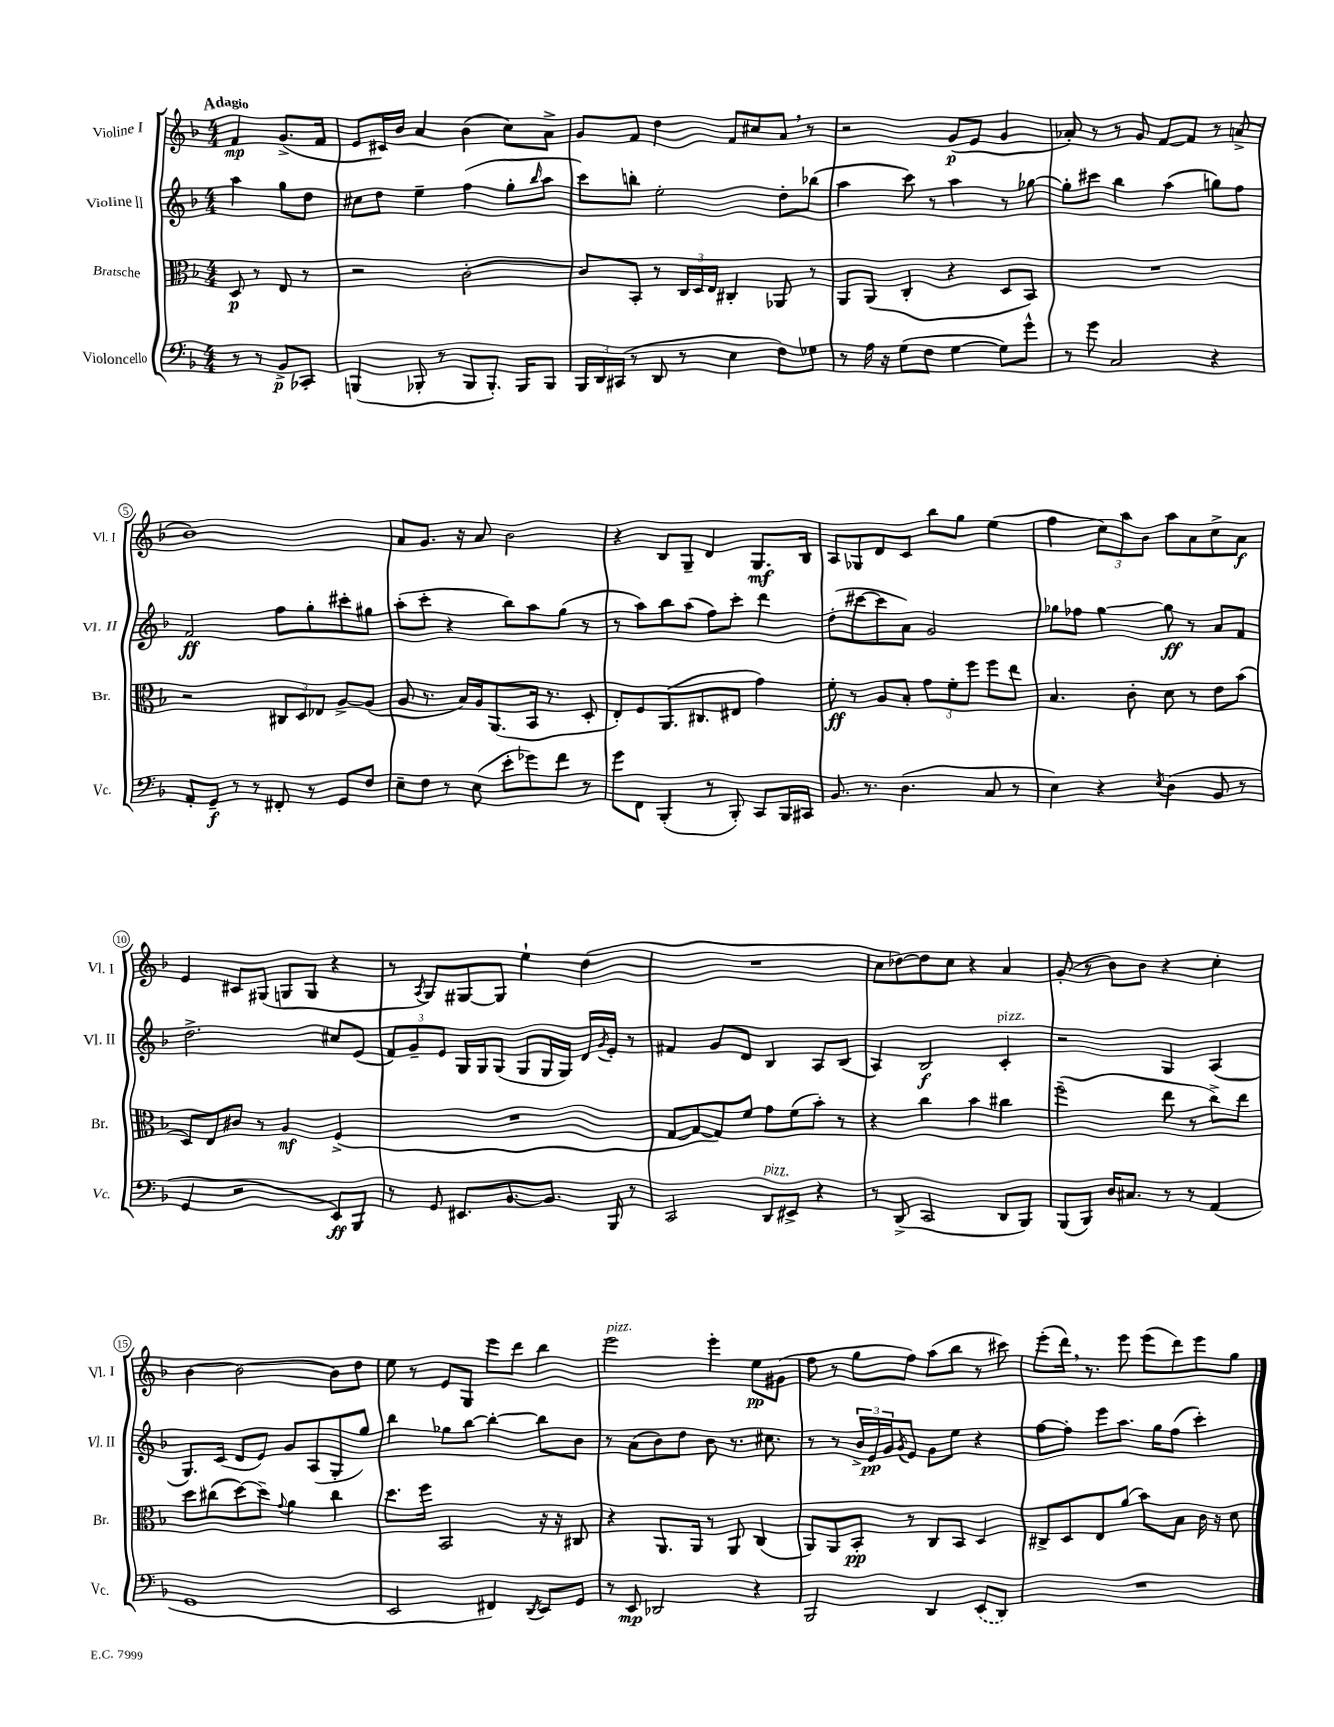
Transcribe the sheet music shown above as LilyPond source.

<<
\new StaffGroup <<
\new Staff = "s0" \with { instrumentName = "Violine I" shortInstrumentName = "Vl. I" } {
    \clef treble \key f \major \numericTimeSignature \time 4/4 \partial 2 \tempo "Adagio"
    f'4\mp g'8.->( f'16 |
    e'8 cis'16) bes'16 a'4 bes'4( c''8) a'8-> |
    g'8 f'8 d''4 f'8 cis''8 a'8 \breathe r8 |
    r2 g'8\p( e'8 g'4 |
    aes'8-.) r8 r8 g'8 f'8~ f'8 r8 a'8->( |
    bes'1) |
    a'8 g'8. r16 a'8 bes'2 |
    r4 bes8 g8-- d'4 g8.\mf bes16 |
    a8 ges8 d'8 c'8 bes''8 g''8 e''4( |
    f''4 \tuplet 3/2 { c''8) a''8 bes'8 } a''8 a'8 c''8-> a'8\f |
    e'4 cis'8 gis8( g8 g8 r4 |
    r8 \acciaccatura { a8 } g8) gis8~ gis8 e''4-! d''4( |
    R1 |
    c''8 des''8~) des''8 c''8 r4 a'4 |
    g'8-.( r8 bes'8) bes'8 r4 c''4-. |
    bes'4~ bes'2~ bes'8 d''8 |
    e''8 r8 e'8 g8 e'''8 d'''8 bes''4 |
    e'''2^\markup { \italic "pizz." } e'''4-. e''8\pp gis'8( |
    f''8 r8 g''8 f''8) a''8( bes''8 r8 cis'''8) |
    e'''8-.( d'''16) \breathe r8. e'''8 e'''8( d'''8) e'''8 g''8 \bar "|." |
}
\new Staff = "s1" \with { instrumentName = "Violine II" shortInstrumentName = "Vl. II" } {
    \clef treble \key f \major \numericTimeSignature \time 4/4 \partial 2
    a''4 g''8 d''8 |
    cis''8 d''8 e''4-- f''4( g''8-. \grace { bes''16 } a''8 |
    c'''8) b''8-. e''2-. d''8-. bes''8( |
    a''4 c'''8) r8 a''4 r8 ges''8~ |
    ges''8-. cis'''8 bes''4 a''4( g''8) f''8 |
    f'2\ff f''8 g''8-. cis'''8-. gis''8 |
    a''8-.( c'''8-. r4 bes''8) a''8 g''8( r8 |
    r8 a''8) bes''8 a''8( f''8) c'''8-. d'''4 |
    d''8-.( cis'''8~ cis'''8 a'8) g'2 |
    ges''8 fes''8 ges''4~ ges''8\ff r8 a'8 f'8 |
    d''2.-> cis''8 e'8( |
    \tuplet 3/2 { f'8) g'8-- e'8 } g16 g16 g8( g8 g16 g16) d'16 \acciaccatura { g'8 } e'16-. r8 |
    fis'4 g'8 d'8 bes4 a8 bes8( |
    a4) bes2\f c'4-.^\markup { \italic "pizz." } |
    r2 g4 a4( |
    g8.) c'16( d'8 e'8) g'8 a8( g8-. g''8) |
    bes''4 ges''8 bes''8~ bes''4~-. bes''8 bes'8 |
    r8 a'8( bes'8) d''8 bes'8 r8. cis''8. |
    r8 r8 \tuplet 3/2 { bes'16-> e'16\pp g'16 } \acciaccatura { g'8 } e'8 g'8 e''8 r4 |
    f''8~ f''8-. e'''8 a''8. g''16 f''8( c'''4-.) \bar "|." |
}
\new Staff = "s2" \with { instrumentName = "Bratsche" shortInstrumentName = "Br." } {
    \clef alto \key f \major \numericTimeSignature \time 4/4 \partial 2
    d8\p r8 e8 r8 |
    r2 c'2~-. |
    c'8 bes,8-. r8 \tuplet 3/2 { c16 d16 e16 } cis4-. aes,8 r8 |
    a,8 a,8( c4-. r4 d8 bes,8) |
    R1 |
    r2 \tuplet 3/2 { cis8 d8 ees8 } a8~-> a8( |
    a8 r8. bes16) a16 a,8.( bes,16 r8. d8-. |
    e8-.) f8 a,8.( cis8. eis8 g'4) |
    f'8-.\ff r8 a8 bes8-. \tuplet 3/2 { g'8 f'8-. f''8 } f''8 e''8 |
    bes4. c'8-. d'8 r8 e'8 bes'8( |
    d8) e8 cis'8 r8 a4\mf f4->( |
    R1 |
    g8~ g8~ g8) f'8 g'8 f'8( bes'8-.) r8 |
    r4 c''4 bes'4 cis''4 |
    f''2--( e''8 r8 c''8->) e''8 |
    d''8 cis''8( d''8~) d''8-- \appoggiatura { g'8 } a'4 cis''4 |
    d''8. f''16 bes,2 r16 r16 cis8 |
    r4 a,8. a,16 r8 a,8 c4( |
    a,8) a,8 bes,8-.\pp r8 c8 bes,8 d4 |
    cis8-> d8 e8 a'8( bes'8) bes8 c'16 r16 d'8 \bar "|." |
}
\new Staff = "s3" \with { instrumentName = "Violoncello" shortInstrumentName = "Vc." } {
    \clef bass \key f \major \numericTimeSignature \time 4/4 \partial 2
    r8 r8 bes,8->\p ces,8-. |
    b,,4( bes,,8-. r8 bes,,8 bes,,8.-.) bes,,16 bes,,8 |
    \tuplet 3/2 { bes,,16 d,16 cis,16( } r8 d,8 r8 e4 f8) ges8 |
    r8 a16 r16 g8( f8 g4~ g8) g'8-^ |
    r8 g'8 c2 r4 |
    a,8-. g,8--\f r8 r8 fis,8-. r8 g,8 f8 |
    e8-- f8 r8 e8( e'8-. ges'8) f'8 r8 |
    g'8 f,8 bes,,4-.( r8 bes,,8-.) c,8 bes,,16 cis,16 |
    bes,8. r8. d4.( c8 r8 |
    e4) r4 \acciaccatura { e8 } d4( bes,8 r8 |
    g,4 r2 e,8\ff) bes,,8 |
    r8 g,8 eis,8. bes,8.~ bes,8. bes,,16 r8 |
    c,2 d,8^\markup { \italic "pizz." } eis,8-> r4 |
    r8 d,8->( c,2 d,8 bes,,8) |
    bes,,8( bes,,8) d16 cis8. r8 r8 a,4( |
    g,1 |
    e,2 fis,4) \acciaccatura { d,8 } e,8 g,8 |
    r8 e,8\mp des,2 r4 |
    bes,,2 d,4 \once \slurDashed e,8( d,8) |
    R1 \bar "|." |
}
>>
>>
\layout { \context { \Score \override BarNumber.stencil = #(make-stencil-circler 0.1 0.3 ly:text-interface::print) } }
